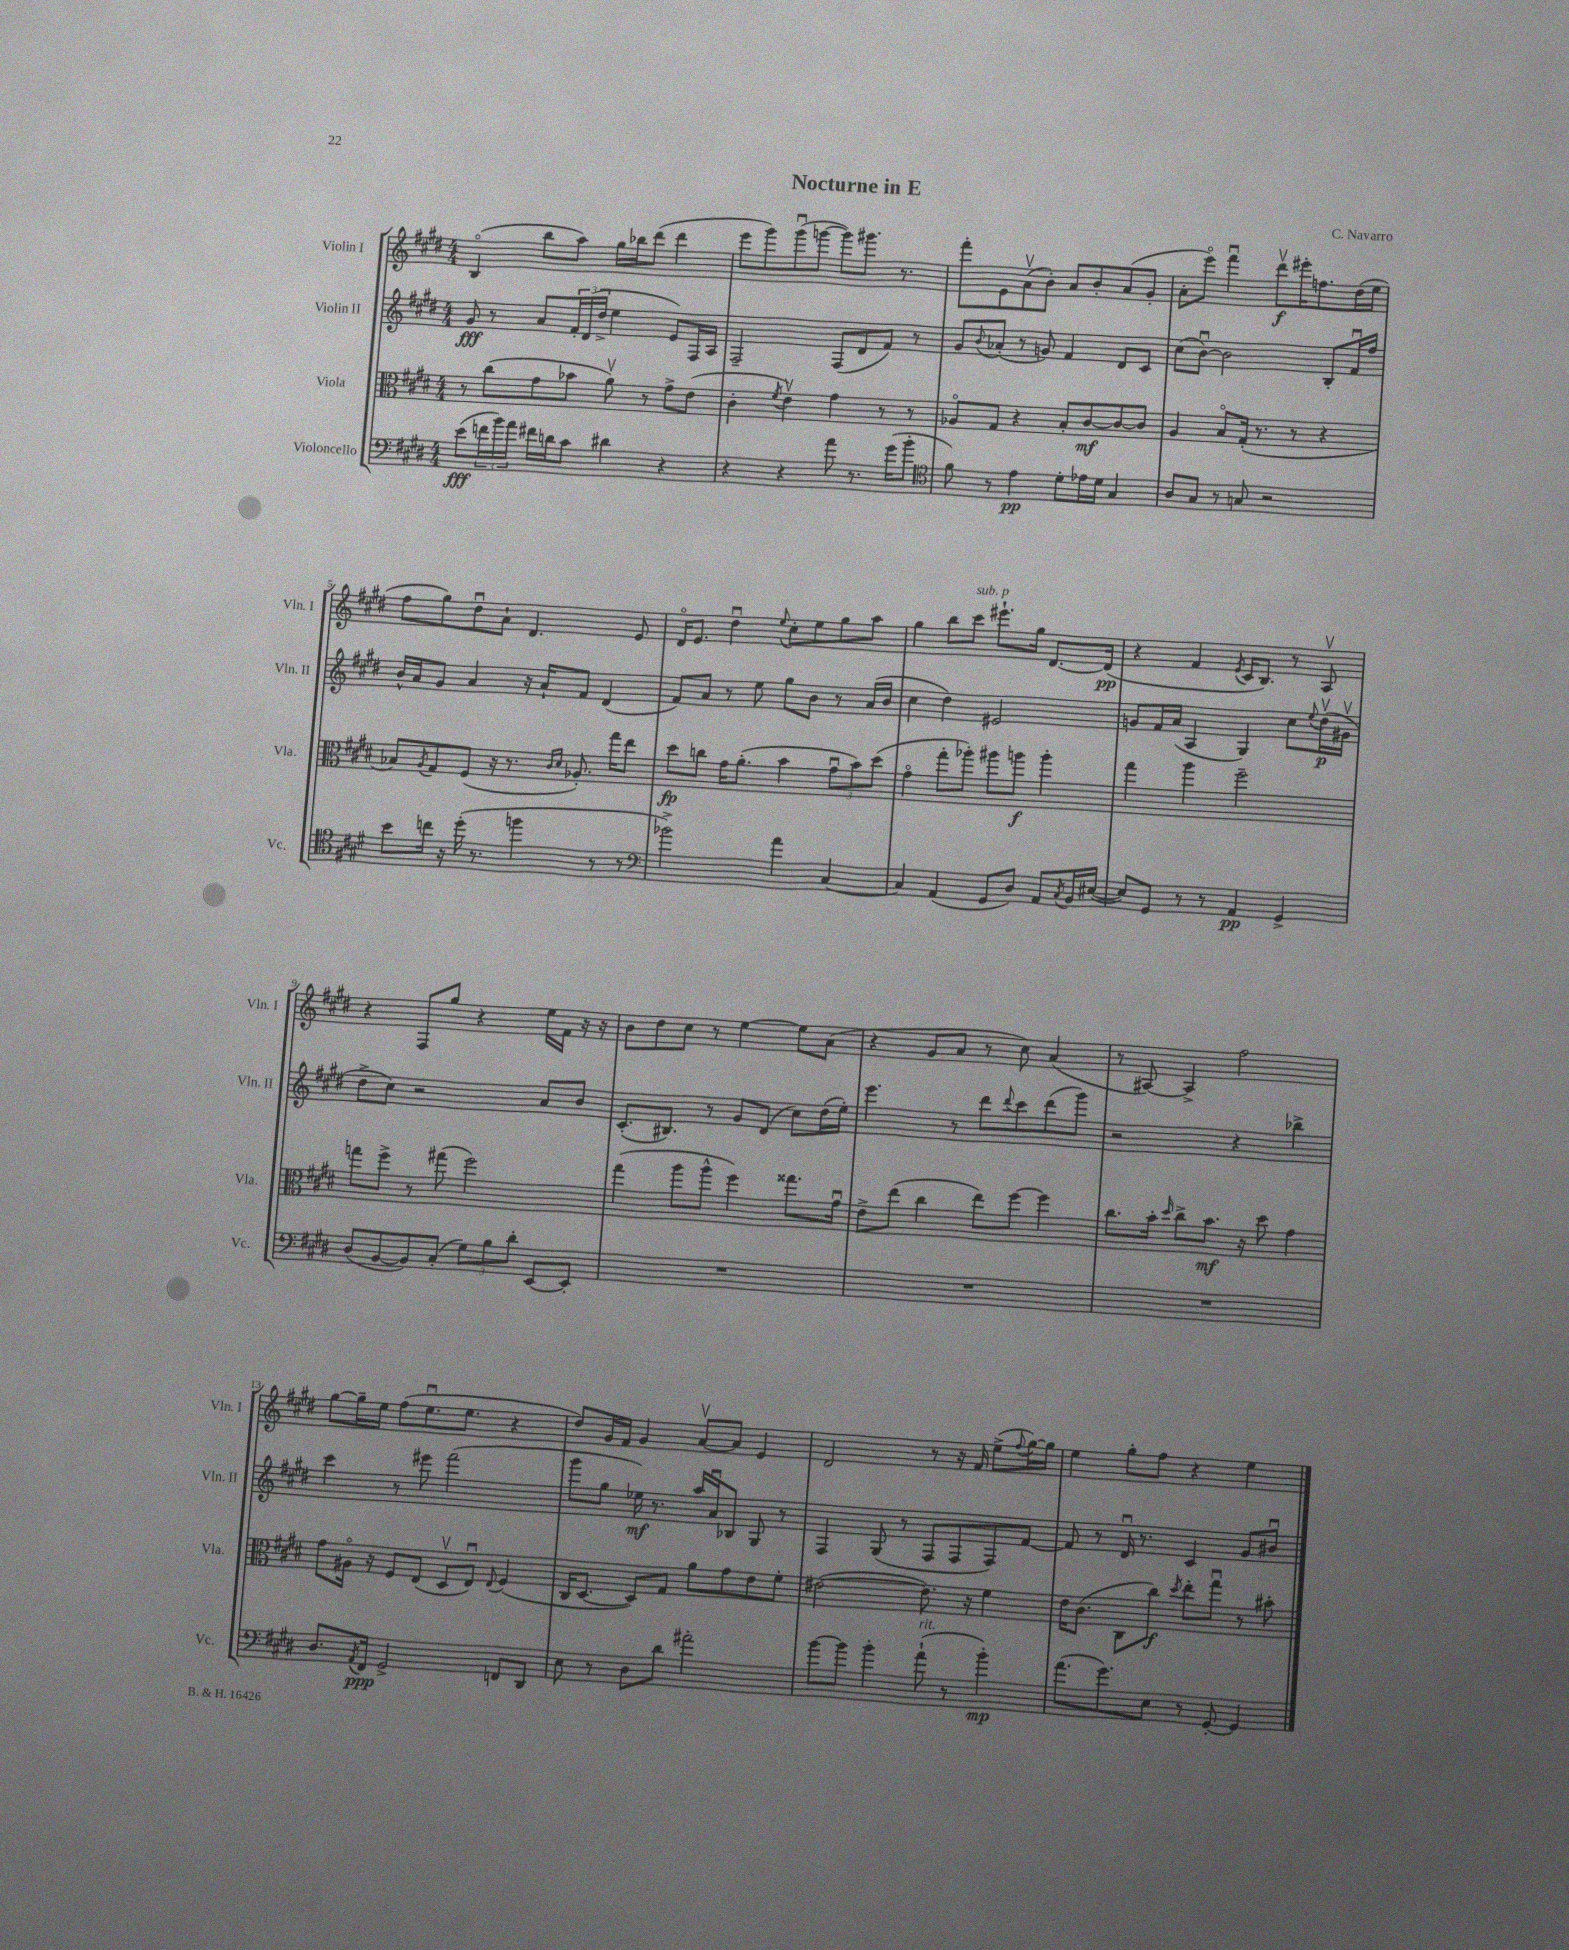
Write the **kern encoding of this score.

**kern	**kern	**kern	**kern
*staff4	*staff3	*staff2	*staff1
*clefF4	*clefC3	*clefG2	*clefG2
*k[f#c#g#d#]	*k[f#c#g#d#]	*k[f#c#g#d#]	*k[f#c#g#d#]
*M4/4	*M4/4	*M4/4	*M4/4
(8e	8r	8g#	(4Bo
24f	(8cc#	8r	.
24b)	.	.	.
24a	.	.	.
16f#	8g#	8a	8bb
16d	.	.	.
8c#	8b-	24f#'	8aa)
.	.	(24d#	.
.	.	24dd#^	.
4d#	8av)	4ee	16gg#
.	.	.	16bb-
.	8r	.	(8ddd#
4r	8g#^	8e)	4ddd#
.	(8e	16F#	.
.	.	16A	.
=	=	=	=
4r	4c#'	2F#~	8eee
.	.	.	8ggg#)
.	8qf#	.	.
4r	4ev)	.	(8ggg#u
.	.	.	[8ggg
8a	4g#	(8F#	8ggg])
8.r	.	8d#	8.ggg#
.	8r	8f#)	.
(16g#	.	.	8.r
8b'	8r	8r	.
=	=	=	=
*clefC4	*	*	*
8f#)	8A-o	8g#	8fff#'
.	.	8qqb	.
8r	8G#	(8a-'	8e
4e	4r	8r	(8av
.	.	8g)	8b')
8d#'	8B'	4f#	8a
16e-	[8c#	.	8b'
16d#	.	.	.
4G#	8c#_	8d#	(8a
.	8c#]	8c#	8g#'
=	=	=	=
8A	4A	(8cc#	8a'
8G#	.	[8bu)	8eeeo)
8r	8Bo	2b]	4fff#u
8G	(16G#'	.	.
.	8.r	.	.
2r	.	.	8ddd#v
.	8r	.	16eee#'
.	.	.	8.ff
.	4r	8B'	.
.	.	16f#u	(16dd#
.	.	16ff#	16ee
=	=	=	=
8b	8B-)	16b^^	8ff#
.	.	16a	.
.	8qA	.	.
16cc	8G#	8g#	8gg#)
16r	.	.	.
(16dd#'	(8F#	4a	8dd#u
8.r	.	.	.
.	16r	.	8a`
.	8.r	.	.
4ff	.	16r	4.d#
.	.	16a`	.
.	16qqc#	.	.
.	16qqd#	.	.
.	8.A-')	8f#	.
8r	.	(4d#	.
.	16gg#	.	.
8r	8ee	.	8e
=	=	=	=
*clefF4	*	*	*
2b-^)	8dd#	8f#)	16d#o
.	.	.	8.e
.	8cc	8a	.
.	16g#	8r	4dd#u
.	(8.a'	.	.
.	.	8ee	.
.	.	.	8qqee
4a	4b	8gg#	8cc#'
.	.	8b	8ee
[4C#	12g#u	8r	8gg#
.	12b)	.	.
.	.	(16a	8aa
.	(12dd#	.	.
.	.	16b	.
=	=	=	=
4C#]	4g#o	4cc#	4gg#
(4AA	8gg#'	4dd#)	8bb
.	8aa-')	.	8ccc#
8GG#	8aa#	2e#	8.eee#`
8D#)	8aa	.	.
.	.	.	16gg#
8AA	4aa'	.	[8.d#
8qC#	.	.	.
16BB	.	.	.
([16E#	.	.	(16d#]
=	=	=	=
8E#])	4gg#	8g	4r
8GG#	.	16f#	.
.	.	(16a	.
8r	4aa	4A	4f#
8r	.	.	.
.	.	.	8qe
4AA	2ff#~	4G#)	16c#
.	.	.	8.B)
4GG#^	.	8cc#	8r
.	.	8qqee	.
.	.	(16dd#v	8Av
.	.	16g#v	.
=	=	=	=
(8D#	8gg	8dd#^	4r
[8BB	8ff#^	8cc#)	.
8BB])	8r	2r	8F#
(8C#'	(8gg#	.	8gg#
12G#)	2ff#)	.	4r
12B	.	.	.
12d#'	.	.	.
[8EE	.	8a	16ee
.	.	.	16f#
8EE']	.	8b	16r
.	.	.	16r
=	=	=	=
1r	(4gg#	(8.c#'	8b
.	.	.	8dd#
.	.	8.B#)	.
.	8aa	.	8cc#
.	8aa^^	8r	8r
.	4ff#)	8g#	[4ee
.	.	(8d#	.
.	8.gg##	8cc#)	8ee]
.	.	(16dd#	(8a
.	16g#u	16ee')	.
=	=	=	=
1r	8e^	4.eee	4r
.	(8ee	.	.
.	4cc#	.	8g#
.	.	8r	8a
.	8ee)	8ddd#	8r
.	.	8qqddd#	.
.	[8ff#	8ccc#	8cc#)
.	4ff#]	(8ddd#	(4a
.	.	8ggg#)	.
=	=	=	=
1r	8.cc#	2r	8r
.	.	.	[8A#)
.	16b'	.	.
.	16qqdd#	.	.
.	8cc#^	.	4A#^]
.	8.b	.	.
.	.	4r	2ff#
.	16r	.	.
.	8dd#	.	.
.	4g#	4bb-^	.
=	=	=	=
8.D#	8g#	4ccc#	[8gg#
.	16A#o	.	16gg#~]
8qAA	.	.	.
16FF#	16r	.	16ee
2GG#^	8F#	8r	(8ff#
.	(8E	8eee#	8.eeu
.	8D#v	(2fff#	.
.	.	.	8.ee
.	8Eu)	.	.
.	8qqE	.	.
8FF	(4F#	.	4r
8DD#	.	.	.
=	=	=	=
8E	16C#	8ggg#	8dd#)
.	[8.D#	.	.
8r	.	8gg#	16g#
.	.	.	16f#
8D#	8D#])	16ee-)	4g#
.	.	8.r	.
8d#	8G#	.	.
2a#'	8a	16aa	[8av
.	.	16au	.
.	8g#	8B-	8a]
.	8e	8G#	4e
.	8f#'	8r	.
=	=	=	=
[8b	([2e#	4F#	2d#
8b]	.	.	.
4b'	.	(8G#	.
.	.	8r	.
(8a`	8.e#])	8F#	8r
8r	.	8F#	16r
.	16r	.	16f#
4b')	4f#	8F#)	(8ee^
.	.	.	8qqff#
.	.	[8f#	[16gg#)
.	.	.	16gg#]
=	=	=	=
(8.a	16e	8f#]	4ee
.	(8.c#	.	.
.	.	8r	.
8.g#)	.	.	.
.	8C#	16d#u	8gg#'
.	.	8.r	.
8E	8cc#)	.	8ff#
.	8qdd#	.	.
8r	8ee'	4c#	4r
[8GG#'	8gg#u	.	.
4GG#]	8r	8g#	4ee
.	8b#'	8b#u	.
==	==	==	==
*-	*-	*-	*-
